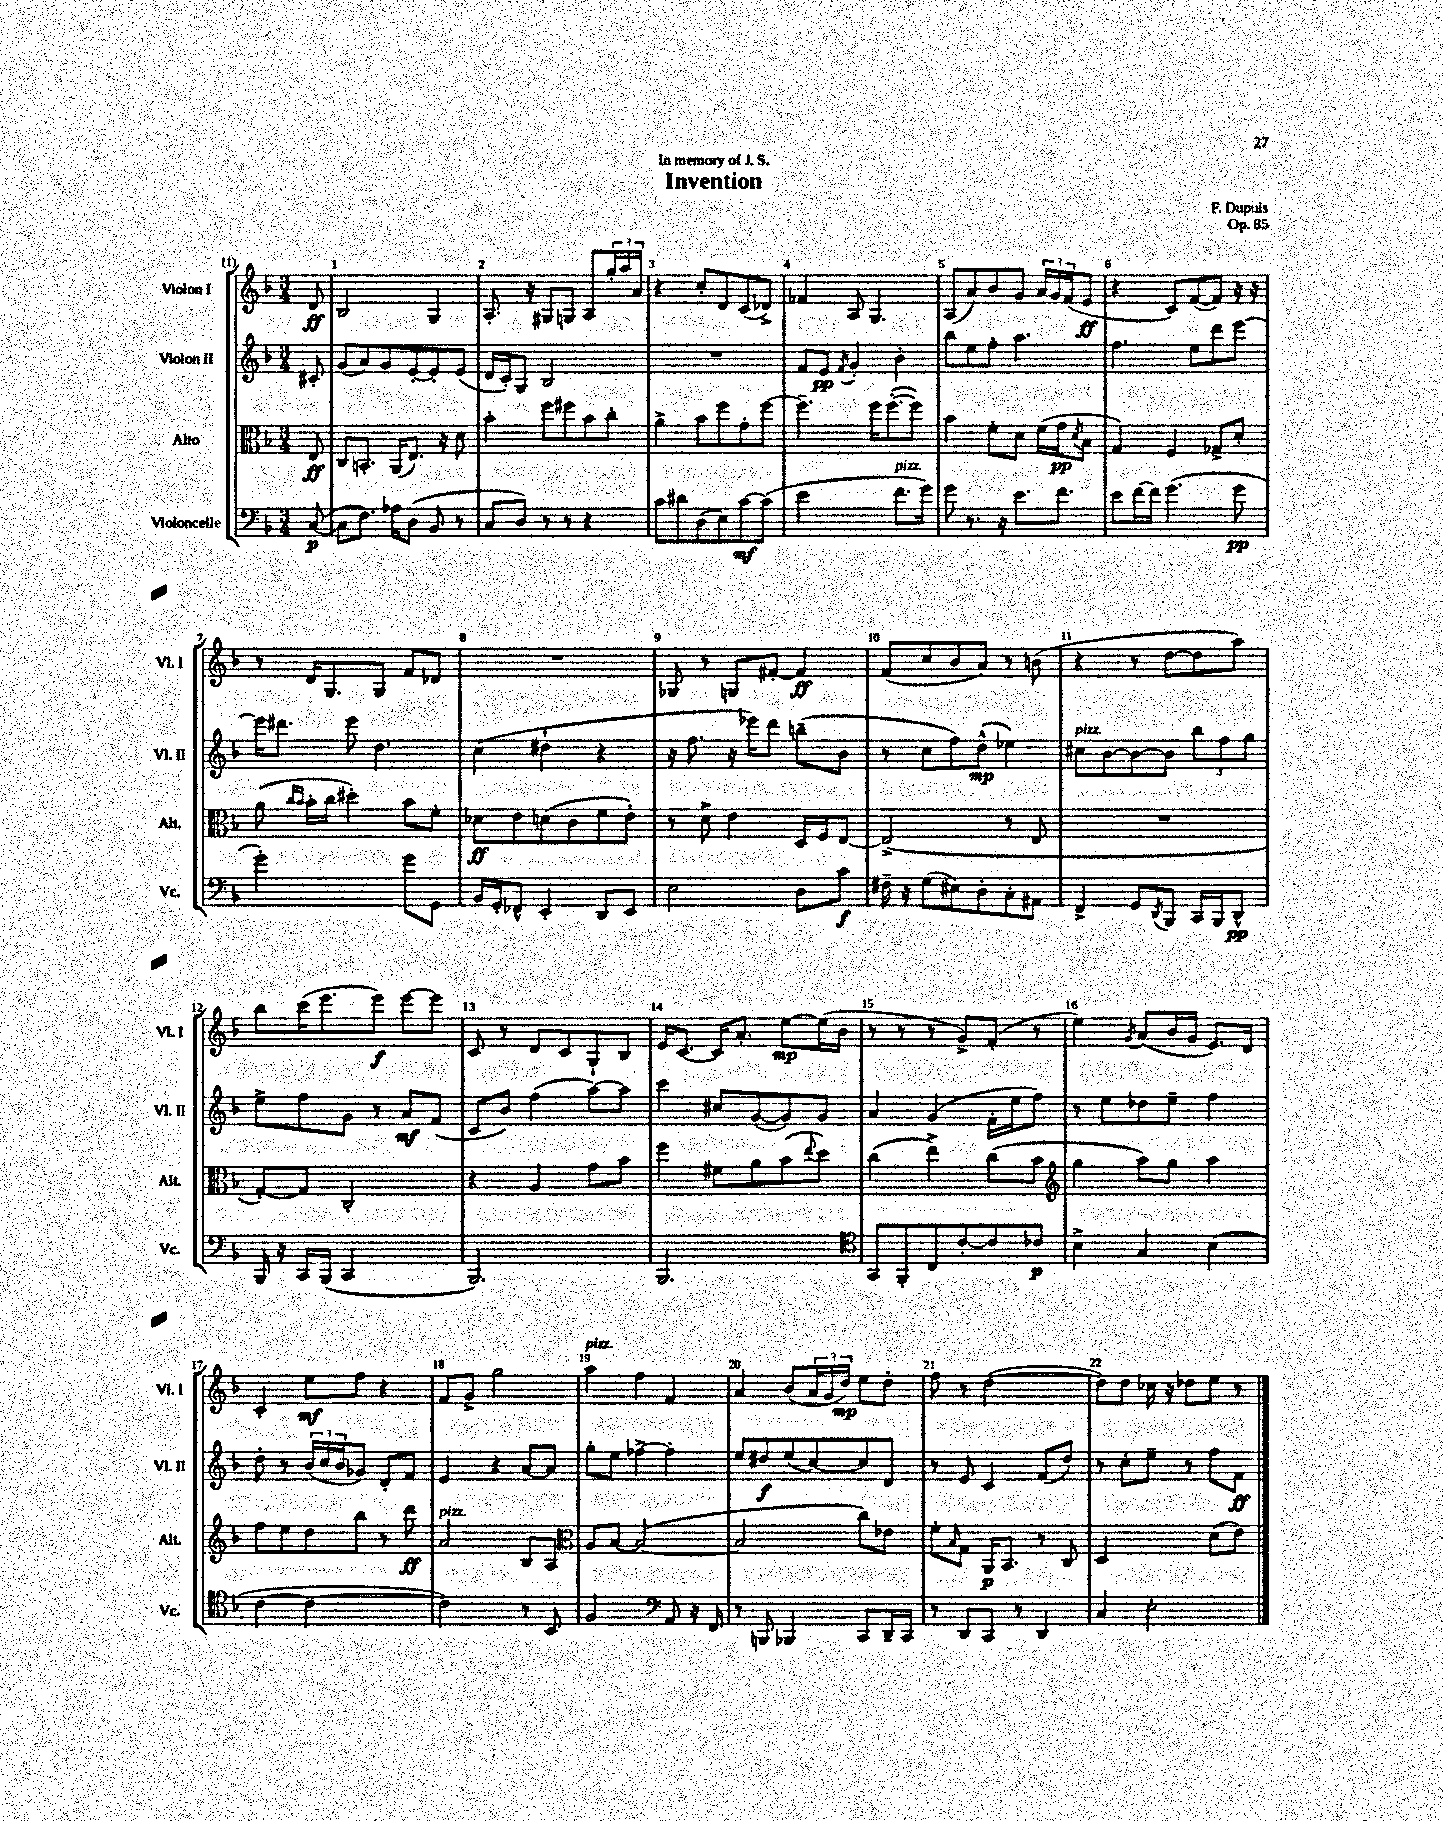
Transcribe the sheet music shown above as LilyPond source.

\header { title = "Invention" composer = "F. Dupuis" dedication = "In memory of J. S." opus = "Op. 85" }
<<
\new StaffGroup <<
\new Staff = "s0" \with { instrumentName = "Violon I" shortInstrumentName = "Vl. I" } {
    \clef treble \key f \major \numericTimeSignature \time 3/4 \partial 8
    d'8\ff |
    bes2 g4 |
    a8.-. r16 gis8 g8 a8 \tuplet 3/2 { g''16-. a''16 a'16 } |
    r4 c''8-. d'8 c'8( des'8->) |
    fes'4 a8 g4. |
    a8( a'8) bes'8 g'8 \tuplet 3/2 { a'16 g'16 f'16( } e'8\ff |
    r4 c'8) f'8~( f'8) r16 r16 |
    r8 d'16 g8. g8 f'8 des'8 |
    R2. |
    ges8 r8 g8 fis'8~-. fis'4\ff |
    f'8( c''8 bes'8 a'8) r8 b'8( |
    r4 r8 d''8~ d''8 a''8) |
    bes''8 c'''16( e'''8. e'''8\f) e'''8~ e'''8 |
    c'8 r8 d'8 c'8 g8-! bes8 |
    e'16 c'8.~ c'16 a'8.-. e''8~\mp e''16( bes'16 |
    r8 r8 r8 g'8->) f'8-.( r8 |
    e''4) \acciaccatura { g'8 } a'8( bes'16 g'16 e'8.) d'16 |
    c'4-. e''8\mf f''8 r4 |
    f'8 g'8-> g''2 |
    a''4^\markup { \italic "pizz." } f''4 f'4 |
    a'4 bes'8( \tuplet 3/2 { a'16 g'16 d''16\mp) } e''8 d''8-. |
    f''8 r8 d''2~( |
    d''8) d''8 ces''16 r16 des''8 e''8 r8 \bar "|." |
}
\new Staff = "s1" \with { instrumentName = "Violon II" shortInstrumentName = "Vl. II" } {
    \clef treble \key f \major \numericTimeSignature \time 3/4 \partial 8
    cis'8-. |
    g'8( a'8) g'8 e'8~-. e'8-. e'8( |
    d'16 c'16-.) g8 bes2 |
    R2. |
    f'8 e'8\pp \acciaccatura { f'8 } g'4-. bes'4-. |
    bes''8 e''8 f''8-. a''4. |
    f''4. e''8 d'''8 e'''8~ |
    e'''16 dis'''8. e'''8 d''4. |
    c''4( dis''4-! r4 |
    r16 f''8. r16 ees'''16) d'''8 b''8--( bes'8 |
    r8 c''8 f''8) d''8-^\mp( ees''4) |
    cis''8^\markup { \italic "pizz." } bes'8~ bes'8~ bes'8 \tuplet 3/2 { bes''8 f''8 g''8 } |
    e''8-> f''8 g'8 r8 a'8\mf f'8( |
    c'8 bes'8) f''4( a''8~) a''8 |
    c'''4 cis''8 g'8~( g'8) g'8 |
    a'4 g'4( f'16-. e''16 f''8) |
    r8 e''8 des''8 e''8-- f''4 |
    d''8-. r8 \tuplet 3/2 { bes'16( c''16 bes'16 } ges'8) d'8-. f'8 |
    e'4 r4 a'8~ a'8 |
    g''8-. e''8 fes''4~-> fes''4-. |
    e''8 dis''8\f e''8( c''8~) c''8 d'8 |
    r8 e'8 c'4 f'8( d''8) |
    r8 c''8-. e''8-- r8 f''8 f'8\ff \bar "|." |
}
\new Staff = "s2" \with { instrumentName = "Alto" shortInstrumentName = "Alt." } {
    \clef alto \key f \major \numericTimeSignature \time 3/4 \partial 8
    e8\ff |
    c8 b,8.-. a,16( e8.) r16 d'8 |
    bes'4-. f''8 fis''8 bes'8 c''8-. |
    a'4-> bes'8 f''8 g'8-. f''8~ |
    f''4.-- f''16 f''8.~-.( f''8) |
    bes'4 f'8-. d'8 f'16( g'16\pp \acciaccatura { d'8 } bes8 |
    g4) f4 ges8-> d'8-. |
    a'8( \grace { c''16 bes'16 } bes'16-. c''16 dis''4-.) bes'8 f'8-. |
    des'8\ff e'8 d'8( c'8 f'8 e'8-.) |
    r8 d'8-> e'4 d16 f16 e8~ |
    e2->( r8 e8 |
    R2. |
    g8~-.) g8 c2-. |
    r4 a4 g'8 bes'8 |
    f''4 fis'8 a'8 bes'8( \appoggiatura { e''8 } d''8) |
    c''4( e''4->) c''8( bes'8 |
    \clef treble g''4 a''8) g''8 a''4 |
    f''8 e''8 d''8 bes''8 r8 d'''8\ff |
    a'2^\markup { \italic "pizz." } bes8 a8 |
    \clef alto a8 bes8~ bes2~( |
    bes2 c''8) ees'8 |
    f'8-. \grace { bes16 } g8 a,16\p bes,8. r8 c8 |
    d2 d'8( e'8) \bar "|." |
}
\new Staff = "s3" \with { instrumentName = "Violoncelle" shortInstrumentName = "Vc." } {
    \clef bass \key f \major \numericTimeSignature \time 3/4 \partial 8
    c8~\p( |
    c8 f8.) aes16 d8( bes,8 r8 |
    c8 d8) r8 r8 r4 |
    c'8 dis'8 d8( e8) c'8~\mf c'8( |
    e'2 f'8.^\markup { \italic "pizz." } g'16) |
    g'8 r8. r16 e'8. f'8. |
    e'8 f'16~ f'16 g'4.( g'8\pp |
    g'2-.) g'8 g,8 |
    bes,16 g,16-. fes,8-^ e,4-. d,8 e,8 |
    e2 d8 c'8\f |
    fis16-- r16 g8( eis8) d8-. c8-. ais,8 |
    f,4-> g,8 \acciaccatura { d,8 } bes,,8 c,16 bes,,16 d,8-^\pp |
    bes,,16 r16 c,16 bes,,16( c,2 |
    bes,,2.) |
    bes,,2. |
    \clef tenor g,8 f,8-. c8 c'8~-. c'8 ces'8\p |
    bes4-> g4 bes4( |
    c'4~ c'2~ |
    c'2) r8 bes,8 |
    f2 \clef bass a,8 r16 f,16 |
    r8 b,,8 bes,,4 c,8 d,16-- c,16 |
    r8 d,8 c,8 r8 d,4 |
    c4 e2-. \bar "|." |
}
>>
>>
\layout { \context { \Score \override BarNumber.break-visibility = ##(#f #t #t) barNumberVisibility = #all-bar-numbers-visible } }
